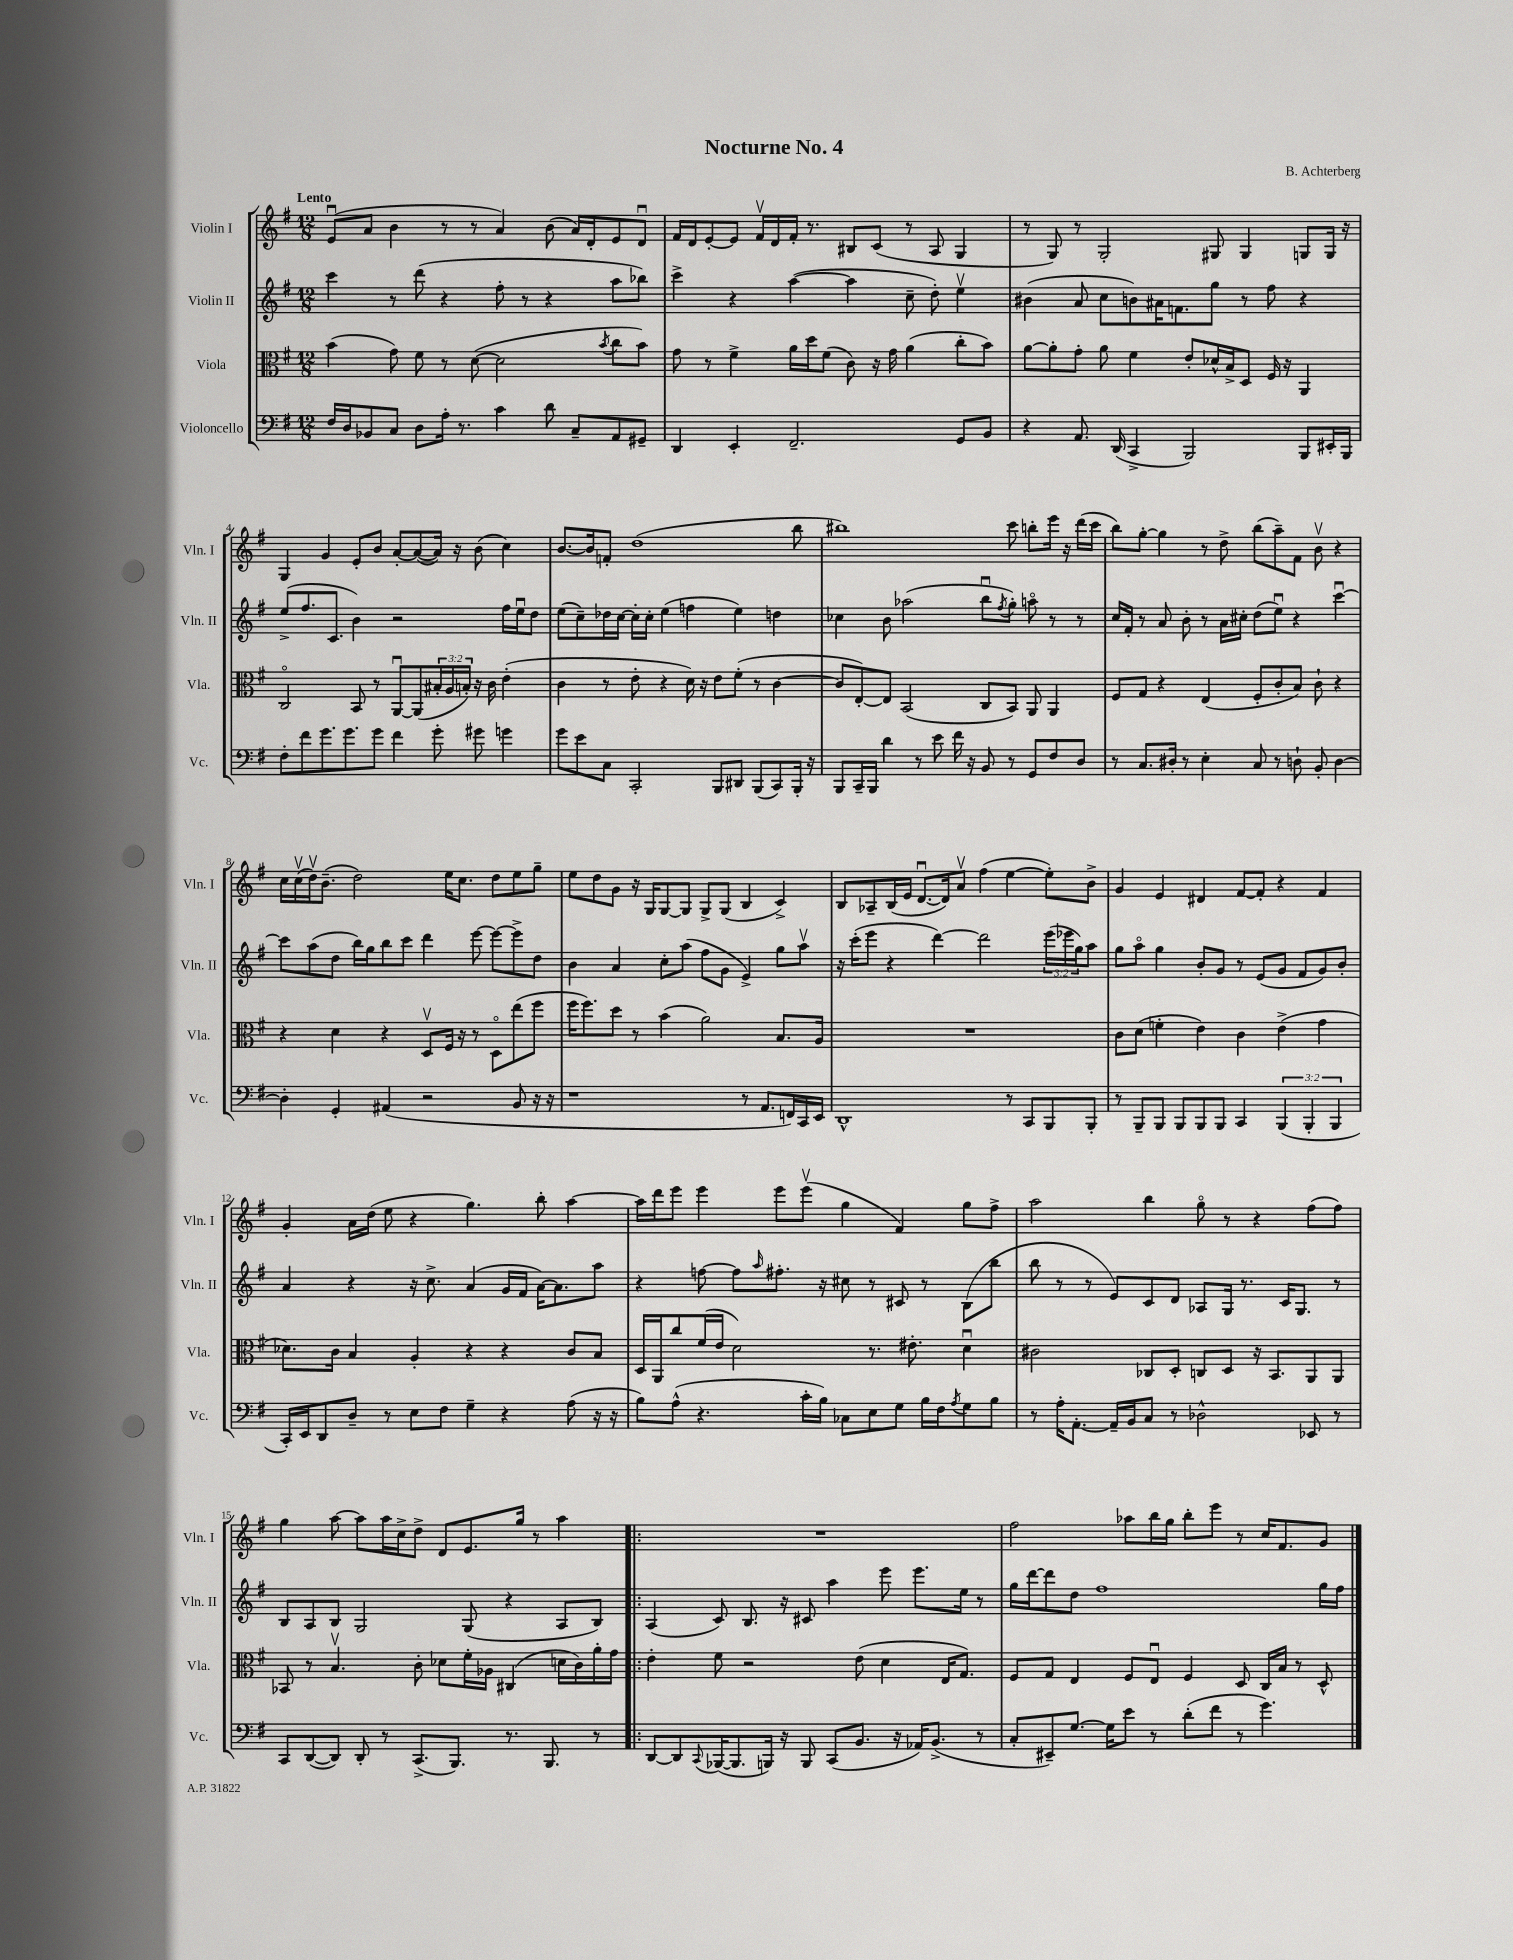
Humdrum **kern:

**kern	**kern	**kern	**kern
*staff4	*staff3	*staff2	*staff1
*clefF4	*clefC3	*clefG2	*clefG2
*k[f#]	*k[f#]	*k[f#]	*k[f#]
*M12/8	*M12/8	*M12/8	*M12/8
16F#	(4b	4ccc	(8eu
16D	.	.	.
8BB-	.	.	8a
8C	8g)	8r	4b
8D	8f#	(8ddd	.
16A'	8r	4r	8r
8.r	.	.	.
.	([8d	.	8r
4c	2d]	8ff#'	4a)
.	.	8r	.
8d	.	4r	(8b
8C~	.	.	16a)
.	.	.	16d'
.	8qb	.	.
8AA	8cc	8aa	8e
8GG#~	8b)	8bb-)	8du
=	=	=	=
4DD	8g	4ccc^	16f#
.	.	.	16d
.	8r	.	[8e'
4EE'	4f#^	4r	8e]
.	.	.	16f#v
.	.	.	16d
2.FF#~	16a	([4aa	16f#'
.	16dd	.	8.r
.	(8f#	.	.
.	8c)	4aa]	8B#
.	16r	.	(8c
.	16g	.	.
.	(4a	8cc~	8r
.	.	8dd')	8A
8GG	8cc'	4eev	4G
8BB	8b)	.	.
=	=	=	=
4r	[8a	(4b#	8r
.	8a']	.	8G)
8.AA	8g'	8a	8r
.	8a	8cc	2G'
(16DD	.	.	.
4CC^	4f#	8b)	.
.	.	16a#	.
.	.	8.f	.
2BBB)	8e'	.	.
.	16d-^^	8gg	8G#
.	16B^	.	.
.	8D	8r	4G#
.	16F#	8ff#	.
.	16r	.	.
8BBB	4AA	4r	8G
16EE#'	.	.	16G
16BBB	.	.	16r
=	=	=	=
8F#'	2Co	(8ee^	4G
8f#	.	8.ff#	.
8.g	.	.	4g
.	.	8.c	.
8.g	.	.	.
.	8BB	4b)	8e'
8g	8r	.	8b
4f#	[8AAu	2r	[8a'
.	(8AA]	.	(8a_
8g'	24B#'	.	16a])
.	24A	.	.
.	.	.	16r
.	24B')	.	.
8g#	16r	.	(8b
.	16c	.	.
4g	(4e'	16ff#	4cc)
.	.	16eeu	.
.	.	8dd	.
=	=	=	=
8g	4c	(8ee	[8.b
8e	.	8cc~)	.
.	.	.	16b]
8C	8r	16dd-	8f'
.	.	[16cc	.
2CC'	8e'	16cc']	(1dd
.	.	16cc'	.
.	4r	(4ee	.
.	16d)	4ff	.
.	16r	.	.
8BBB	8e	.	.
8DD#	(8f#'	4ee)	.
(8BBB	8r	.	.
8CC)	[4c	4dd	.
16BBB'	.	.	8bb
16r	.	.	.
=	=	=	=
8BBB	8c]	4cc-	1bb#)
16CC~	[8E')	.	.
16BBB	.	.	.
4d	8E]	8b	.
.	(2BB	(2aa-	.
8r	.	.	.
8e	.	.	.
16f#	.	.	.
16r	.	.	.
8BB	8C	8bbu	.
.	.	8qff#	.
8r	8BB)	8gg')	8ccc
8GG	8AA	8aao	8bb'
8F#	4AA	8r	16eee
.	.	.	16r
8D	.	8r	(16ddd
.	.	.	16ccc
=	=	=	=
8r	8F#	16cc	8bb)
.	.	16f#'	.
8.C	8G	8r	[8gg'
.	4r	8a	4gg]
16D#'	.	.	.
8r	.	8b'	.
4E'	(4E	8r	8r
.	.	16a	8dd^
.	.	16cc#'	.
8C	8F#'	(8dd	(8bb
8r	8c'	8eeu)	8aa~)
8D`	8B)	4r	8f#
8BB'	8c`	.	8bv
[4D	4r	[4cccu	4r
=	=	=	=
4D']	4r	8ccc]	16cc
.	.	.	(16ccv
.	.	(8aa	16ddv)
.	.	.	(8.b~
4GG'	4d	8dd	.
.	.	16bb)	2dd)
.	.	16gg	.
(4AA#	4r	8bb	.
.	.	8ccc	.
2r	8Dv	4ddd	.
.	16F#	.	16ee
.	16r	.	8.cc
.	8r	[8eee	.
.	8Do	8eee_	8dd
8BB	(8ee	8eee^]	8ee
16r	8ff#	8dd	8gg~
16r	.	.	.
=	=	=	=
1r	16ff#	4b	8ee
.	8.ff#)	.	.
.	.	.	8dd
.	8dd	4a	8g
.	8r	.	16r
.	.	.	16G
.	(4b	8cc'	[8G
.	.	(8aa	8G]
.	2a)	8ff#	8G^
.	.	8g	(8G
8r	.	4e^)	4B
8.AA	.	.	.
.	8.B	8gg	4c^)
16FF)	.	.	.
16CC	.	8aav	.
16EE	16A	.	.
=	=	=	=
1DD^^	1.r	16r	8B
.	.	(16ccc'	.
.	.	8eee	8A-~
.	.	4r	(16B
.	.	.	16e
.	.	.	[8.du
.	.	[4ddd)	.
.	.	.	16d])
.	.	.	8av
.	.	2ddd]	(4ff#
8r	.	.	[4ee
8CC	.	.	.
8BBB	.	(24eee	8ee'])
.	.	24eee-	.
.	.	24gg)	.
8BBB'	.	8aa	8b^
=	=	=	=
8r	8c	8gg	4g
8BBB~	(8d	8aao	.
8BBB	4f'	4gg	4e
8BBB	.	.	.
8BBB	4e)	8b'	4d#
8BBB	.	8g	.
4CC	4c	8r	[8f#
.	.	(8e	8f#']
(6BBB	(4e^	8g	4r
.	.	8f#	.
6BBB'	.	.	.
.	4g	8g)	4f#
6BBB	.	.	.
.	.	8b'	.
=	=	=	=
16CC')	8.d-)	4a	4g'
16EE	.	.	.
8DD	.	.	.
.	16c	.	.
8D~	4B	4r	16a
.	.	.	(16dd
8r	.	.	8ee
8E	4A'	16r	4r
.	.	8.cc^	.
8F#	.	.	.
4G~	4r	(4a	4.gg)
4r	4r	16g	.
.	.	16f#	.
.	.	[16a)	8bb'
.	.	8.a]	.
(8A	8c	.	[4aa
16r	8B	8aa	.
16r	.	.	.
=	=	=	=
8B)	16D	4r	16aa]
.	16AA	.	16ddd
(8A^^	8cc	.	8eee
4.r	(16f#	[8ff	4eee
.	16e	.	.
.	2d)	8ff]	.
.	.	16qqaa	.
.	.	8.ff#'	8eee
16c'	.	.	(8eeev
16B)	.	16r	.
8C-	.	8cc#	4gg
8E	8.r	8r	.
8G	.	8c#	4f#)
.	8.e#'	.	.
16B	.	8r	.
16F#	.	.	.
8qA	.	.	.
8G	4du	(8B	8gg
8B	.	8bb	8ff#^
=	=	=	=
8r	2c#	8bb	2aa
16A'	.	8r	.
[8.AA'	.	.	.
.	.	8r	.
16AA~]	.	8e)	.
16BB	.	.	.
8C	8C-	8c	4bb
8r	8D'	8d	.
2D-^^	8C	8A-	8ggo
.	8D	16G	8r
.	.	8.r	.
.	16r	.	4r
.	8.BB	.	.
.	.	16c	.
.	.	8.G	.
8EE-	8AA	.	(8ff#
8r	8AA	8r	8ff#)
=	=	=	=
8CC	8BB-	8B	4gg
([8DD	8r	8A	.
8DD])	4.Bv	8B	[8aa
8DD'	.	2G	8aa]
8r	.	.	16aa
.	.	.	16cc^
(8.CC^	8c'	.	8dd^
.	8d-	.	8d
8.BBB)	.	.	.
.	16f#'	(8G	8.e
.	16A-	.	.
8.r	(4C#	4r	.
.	.	.	16gg
.	.	.	8r
8.BBB	.	.	.
.	16d	8A	4aa
.	16c)	.	.
8r	16a'	8B)	.
.	16g	.	.
=!|:	=!|:	=!|:	=!|:
[8DD	4e'	(4A	1.r
8DD]	.	.	.
8qqCC	.	.	.
([16BBB-	8f#	8c)	.
8.BBB-]	.	.	.
.	2r	8.B	.
16BBB)	.	.	.
16r	.	16r	.
8BBB	.	8c#	.
(8CC	.	4aa	.
8.BB	(8e	.	.
.	4d	8eee	.
16r	.	.	.
16AA-)	.	8.eee	.
(8.BB^	.	.	.
.	16E	.	.
.	8.G)	16ee	.
8r	.	8r	.
=	=	=	=
8C'	8F#	16gg	2ff#
.	.	[16ddd	.
8EE#~)	8G	8ddd]	.
[8.G	4E	8dd	.
.	.	1ff#	.
16G]	.	.	.
8e	8F#	.	8aa-
8r	8Eu	.	16bb
.	.	.	16gg
(8d'	4F#	.	8bb'
8f#	.	.	8eee
8r	8D	.	8r
4.g)	16C	.	16cc
.	16B	.	8.f#
.	8r	.	.
.	8D^^	16gg	8g
.	.	16ff#	.
==	==	==	==
*-	*-	*-	*-
